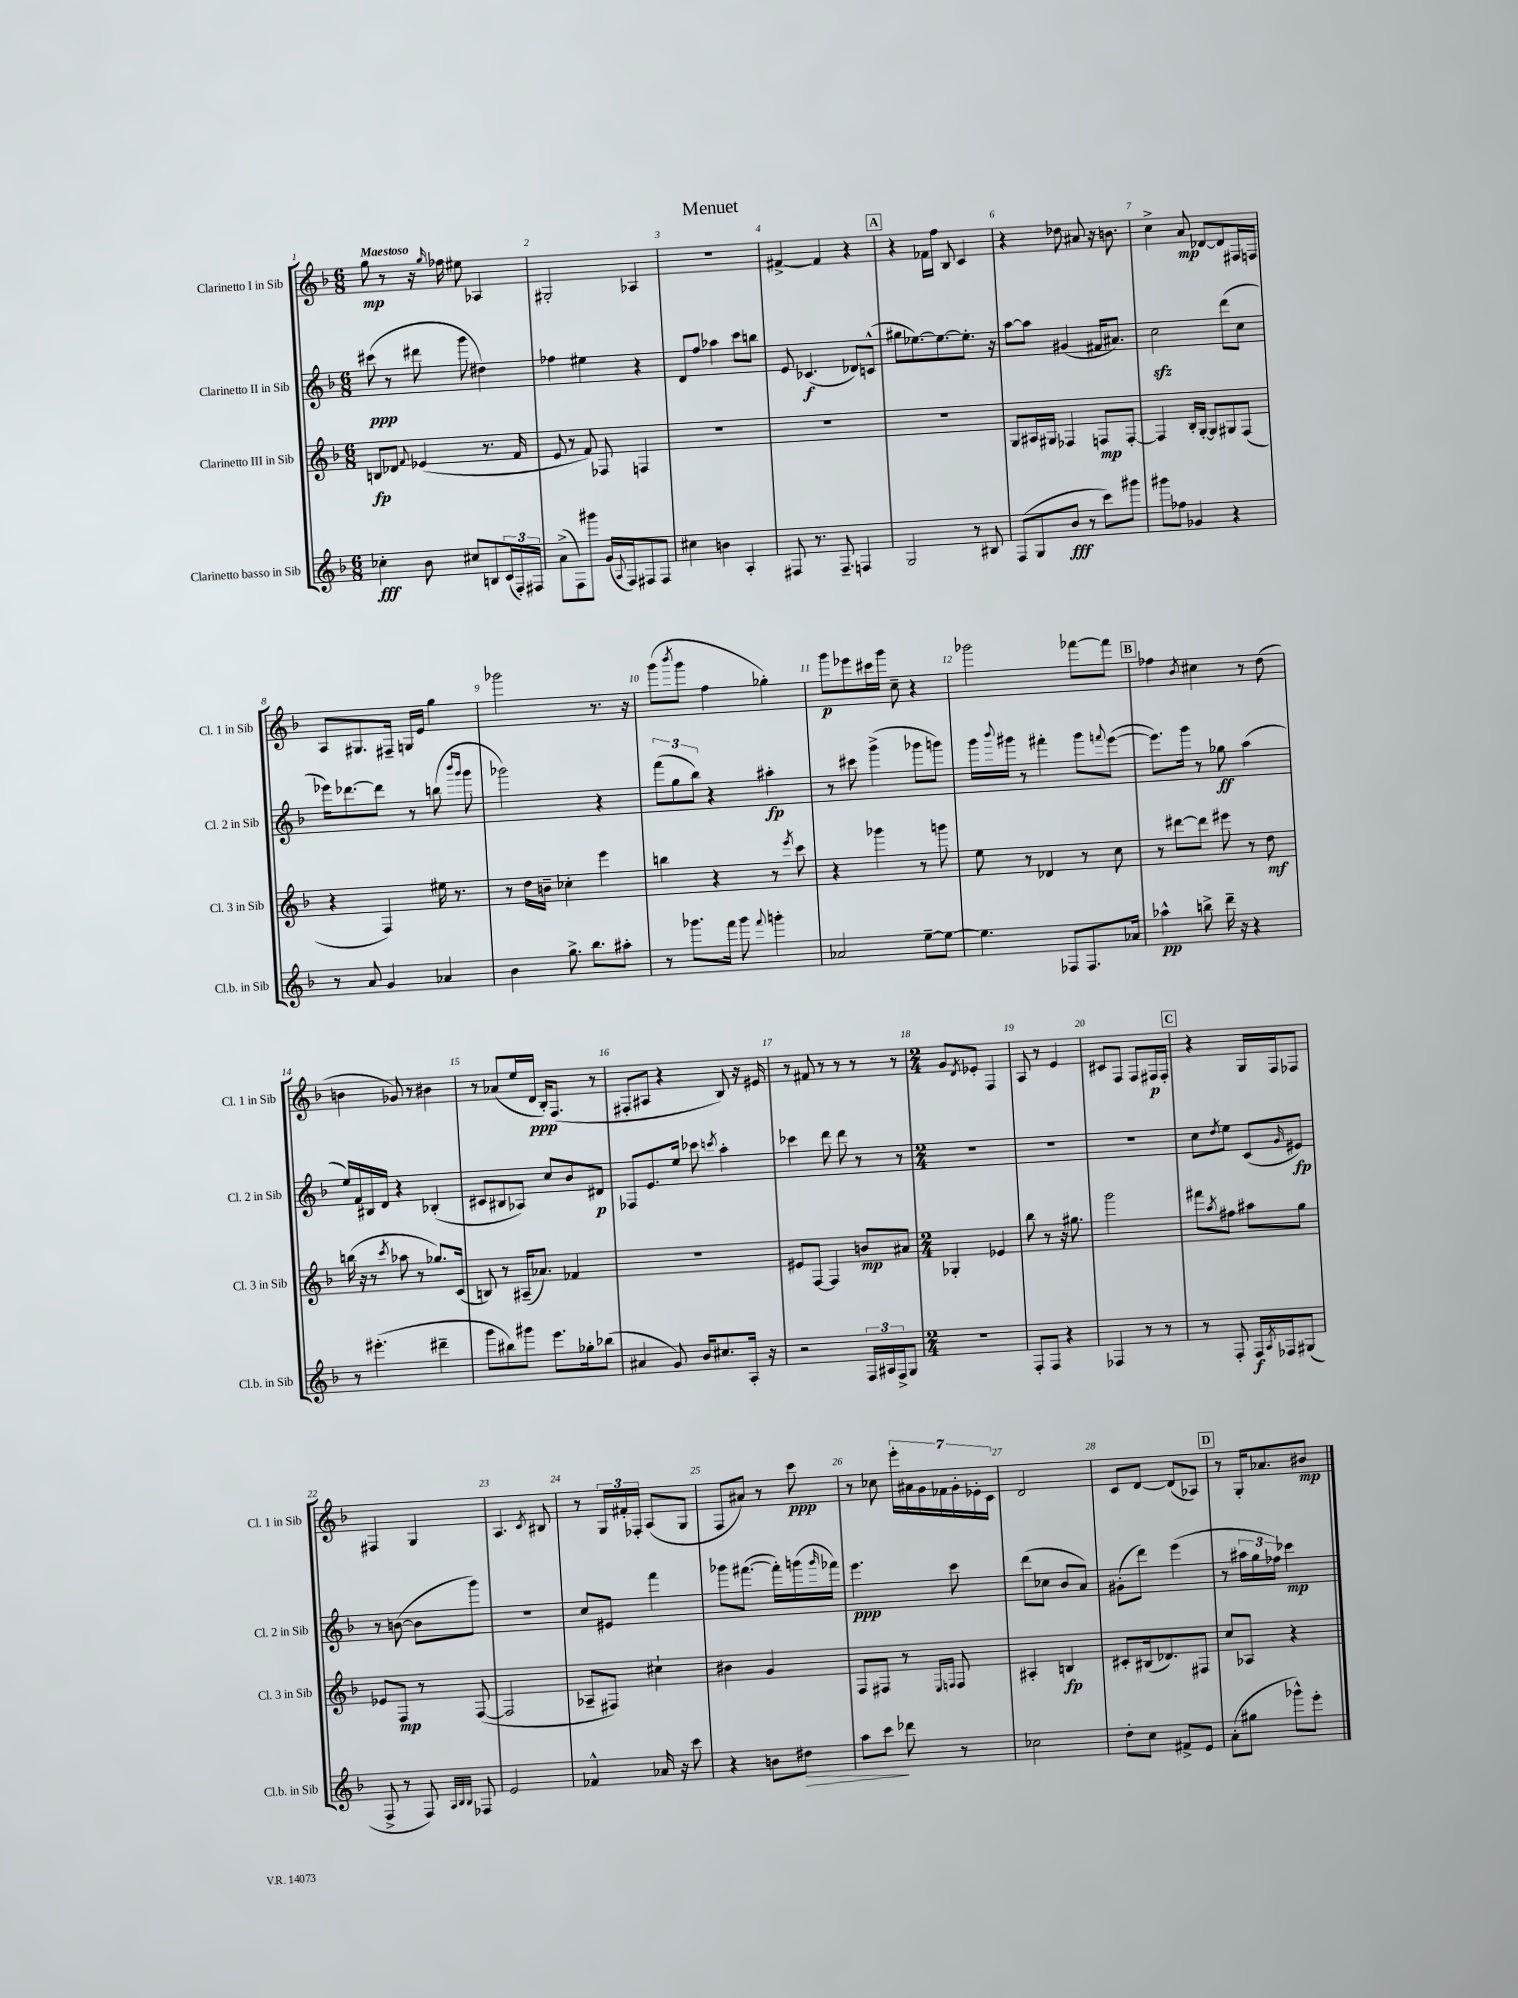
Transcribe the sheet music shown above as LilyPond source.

\header { title = "Menuet" }
<<
\new StaffGroup <<
\new Staff = "s0" \with { instrumentName = "Clarinetto I in Sib" shortInstrumentName = "Cl. 1 in Sib" } {
    \clef treble \key f \major \numericTimeSignature \time 6/8 \tempo "Maestoso"
    g''8\mp r8 r16 \grace { g''16 } fes''16 eis''8 aes4 |
    gis2-. aes4 |
    R2. |
    fis'4~-> fis'4 r4 |
    \mark \markup { \box "A" } r4 fes'16 f''16 bes8 c'4 |
    r4 des''8 ais'8 r16 b'8. |
    c''4-> a'8\mp des'8~ des'8 fis16 f16 |
    a8 gis8. fis16-- g16 e'16 g''4 |
    ges'''2 r8. r16 |
    g'''8( \acciaccatura { bes'''8 } g'''8 f''4 ges''4-.) |
    g'''8\p ees'''8 cis'''16 g'''16 c''8-- r4 |
    ges'''2 fes'''8~ fes'''8 |
    \mark \markup { \box "B" } fes''4 \acciaccatura { bes'8 } cis''4 r8 d''8( |
    b'4 ges'8) r8 bis'4 |
    r8 aes'8( e''16 d'16\ppp bes16-.) f8.( r8 |
    fis8-. ais8 r4 bes8) r16 eis'16 |
    r8 fis'8 r8 r8 r8 r8 |
    \numericTimeSignature \time 2/4 g'8 \acciaccatura { d'8 } ees'8-. f4 |
    a8 r8 e'4 |
    cis'8 f8 f8 fis16\p fis16-. |
    \mark \markup { \box "C" } r4 g16 f16 fes8 |
    fis4 g4 |
    a4. \acciaccatura { c'8 } bis8 |
    r8 \tuplet 3/2 { g16 fis'16-. fes16-. } a8( g8 |
    f8 ais'8) r8 c'''8\ppp |
    r8 ces''8 \tuplet 7/4 { e'''16-. ais'16 g'16 fes'16 g'16-. ees'16-. c'16 } |
    d'2 |
    c'8 d'8~ d'8( aes8) |
    \mark \markup { \box "D" } r8 g16-. aes'8. bis'8\mp \bar "|." |
}
\new Staff = "s1" \with { instrumentName = "Clarinetto II in Sib" shortInstrumentName = "Cl. 2 in Sib" } {
    \clef treble \key f \major \numericTimeSignature \time 6/8
    cis'''8\ppp( r8 dis'''8 g'''8 dis''4) |
    fes''4 eis''4 r4 |
    d'8 f''8 aes''4 c'''8 b''8 |
    e'8 ces'4.\f( des'8) c'8-^( |
    \mark \markup { \box "A" } gis''8 ees''8.~) ees''8.~ ees''8.-. r16 |
    a''8~ a''8 gis'4( fis'16 ais'8.) |
    c''2\sfz d'''8( c''8 |
    ees'''16) des'''8.~ des'''8 r8 b''8( \grace { bes'''16 g'''16 } g'''8 |
    ges'''2) r4 |
    \tuplet 3/2 { f'''8( g''8 bes''8) } r4 ais''4-.\fp |
    r8 cis'''8 g'''4->( ges'''8 g'''8) |
    g'''16 \appoggiatura { bes'''8 } gis'''16 r8 fis'''4-. gis'''8 \appoggiatura { f'''8 } e'''8~( |
    \mark \markup { \box "B" } e'''8.) g'''16 r8 ges''8\ff a''4( |
    e''16) f'16 bis16 d'16 r4 bes4-.( |
    cis'8 bis8 aes8) c''8 bes'8 dis'8\p |
    fes8 e'8. e''16 ces'''8 \acciaccatura { c'''8 } a''4-. |
    ces'''4 d'''8 d'''8 r8 r8 |
    \numericTimeSignature \time 2/4 R2 |
    R2 |
    R2 |
    \mark \markup { \box "C" } c''8 \acciaccatura { d''8 } e''8 c'8( \grace { g'16 } eis'8\fp) |
    r8 b'8~( b'8 g'''8) |
    R2 |
    c''8 eis'8 f'''4 |
    ges'''8 fis'''8.~( fis'''16-.) g'''16( \grace { g'''16 } fes'''16) |
    e'''4.\ppp c'''8 |
    d'''8( ces''8 bes'8 a'8) |
    gis'8-.( d'''8) e'''4( |
    \mark \markup { \box "D" } r8 \tuplet 3/2 { ais''16 g''16 fes''16) } ces'''4\mp \bar "|." |
}
\new Staff = "s2" \with { instrumentName = "Clarinetto III in Sib" shortInstrumentName = "Cl. 3 in Sib" } {
    \clef treble \key f \major \numericTimeSignature \time 6/8
    b8\fp des'8 \appoggiatura { f'8 } ees'4( r8. f'16 |
    e'8 r8 f'8) fes8 f4 |
    R2. |
    R2. |
    \mark \markup { \box "A" } R2. |
    g8 ais16 gis16 fes4 f8\mp f8~-. |
    f4 bes16-. g16~-. g8 gis8 f8( |
    r4 f4) eis''16 r8. |
    r8 d''16 b'16-- ces''4-. e'''4 |
    b''4 r4 r8 \acciaccatura { e'''8 } c'''8 |
    r4 ges'''4 r8 g'''8 |
    e''8 r8 des'4 r8 c''8 |
    \mark \markup { \box "B" } r8 dis'''8~ dis'''8 eis'''8 r8 d''8\mf |
    b''16( r16 r8 \acciaccatura { c'''8 } aes''8 r8 ges''8.) c'16( |
    b8) r8 ais16--( aes'8.) fes'4 |
    R2. |
    eis'8 f8~ f4 b'8\mp ais'8 |
    \numericTimeSignature \time 2/4 ges4-. ees'4 |
    bes''8 r8 r16 gis''8. |
    g'''2 |
    \mark \markup { \box "C" } fis'''8 \acciaccatura { a''8 } fis''8 ais''8 g''8 |
    ees'8 f8\mp r8 f8~( |
    f2 |
    aes8-- fis8) cis''4-! |
    bis'4 g'4 |
    f8 fis8 r8 \grace { e16 f16 } f8 |
    ais4-. b4\fp |
    cis'8-. bis16( des'8.) fis8 |
    \mark \markup { \box "D" } c''8 aes8 r4 \bar "|." |
}
\new Staff = "s3" \with { instrumentName = "Clarinetto basso in Sib" shortInstrumentName = "Cl.b. in Sib" } {
    \clef treble \key f \major \numericTimeSignature \time 6/8
    ces''4-.\fff bes'8 cis''8 b8 \tuplet 3/2 { c'16( f16-.) fis16 } |
    a'8->( f8) gis'''8 g'16( \appoggiatura { a8 } f16) fis8 fis8 |
    cis''4 b'4 a4-. |
    fis8 r8. fis8.-- f4 |
    \mark \markup { \box "A" } g2 r8 bis8 |
    f8( g8 bes'8\fff r8 c'''8) gis'''8 |
    gis'''8 fes''8 ges'4 r4 |
    r8 a'8 g'4 aes'4 |
    bes'4 g''8.-> bes''8. ais''8-. |
    r8 ges'''8. f'''16 ges'''8 \appoggiatura { f'''8 } g'''4-. |
    aes'2 e''8~-- e''8~ |
    e''4. fes8 fes8. aes'16 |
    \mark \markup { \box "B" } aes''4-^\pp b''8-> d'''16-- r16 r4 |
    r8 eis'''4.-.( dis'''4-- |
    g'''8 bis''8) gis'''8 e'''8. ges''16-. bes''8( |
    ais'4 g'8) bes'16 cis''8. a16-. r16 |
    r2 \tuplet 3/2 { f16 ais16 f16-> } g8 |
    \numericTimeSignature \time 2/4 r2 |
    f8-. f8 r4 |
    fes4 r8 r8 |
    \mark \markup { \box "C" } r8 f8-. f16\f \acciaccatura { a8 } fes16 gis8( |
    f8-> r8 f8) \grace { a32 bes32 bes32 } fes8 |
    e'2 |
    fes'4-^ aes'16 r16 c'''8 |
    r4 b'8 dis''8\> |
    a''8 c'''8\! des'''8 r8 |
    ces''2 |
    d''8-. c''8 fis'8-> e'8 |
    \mark \markup { \box "D" } a'8-.( gis''8 ges'''8-^) e'''8-. \bar "|." |
}
>>
>>
\layout { \context { \Score \override BarNumber.break-visibility = ##(#f #t #t) barNumberVisibility = #all-bar-numbers-visible } }
